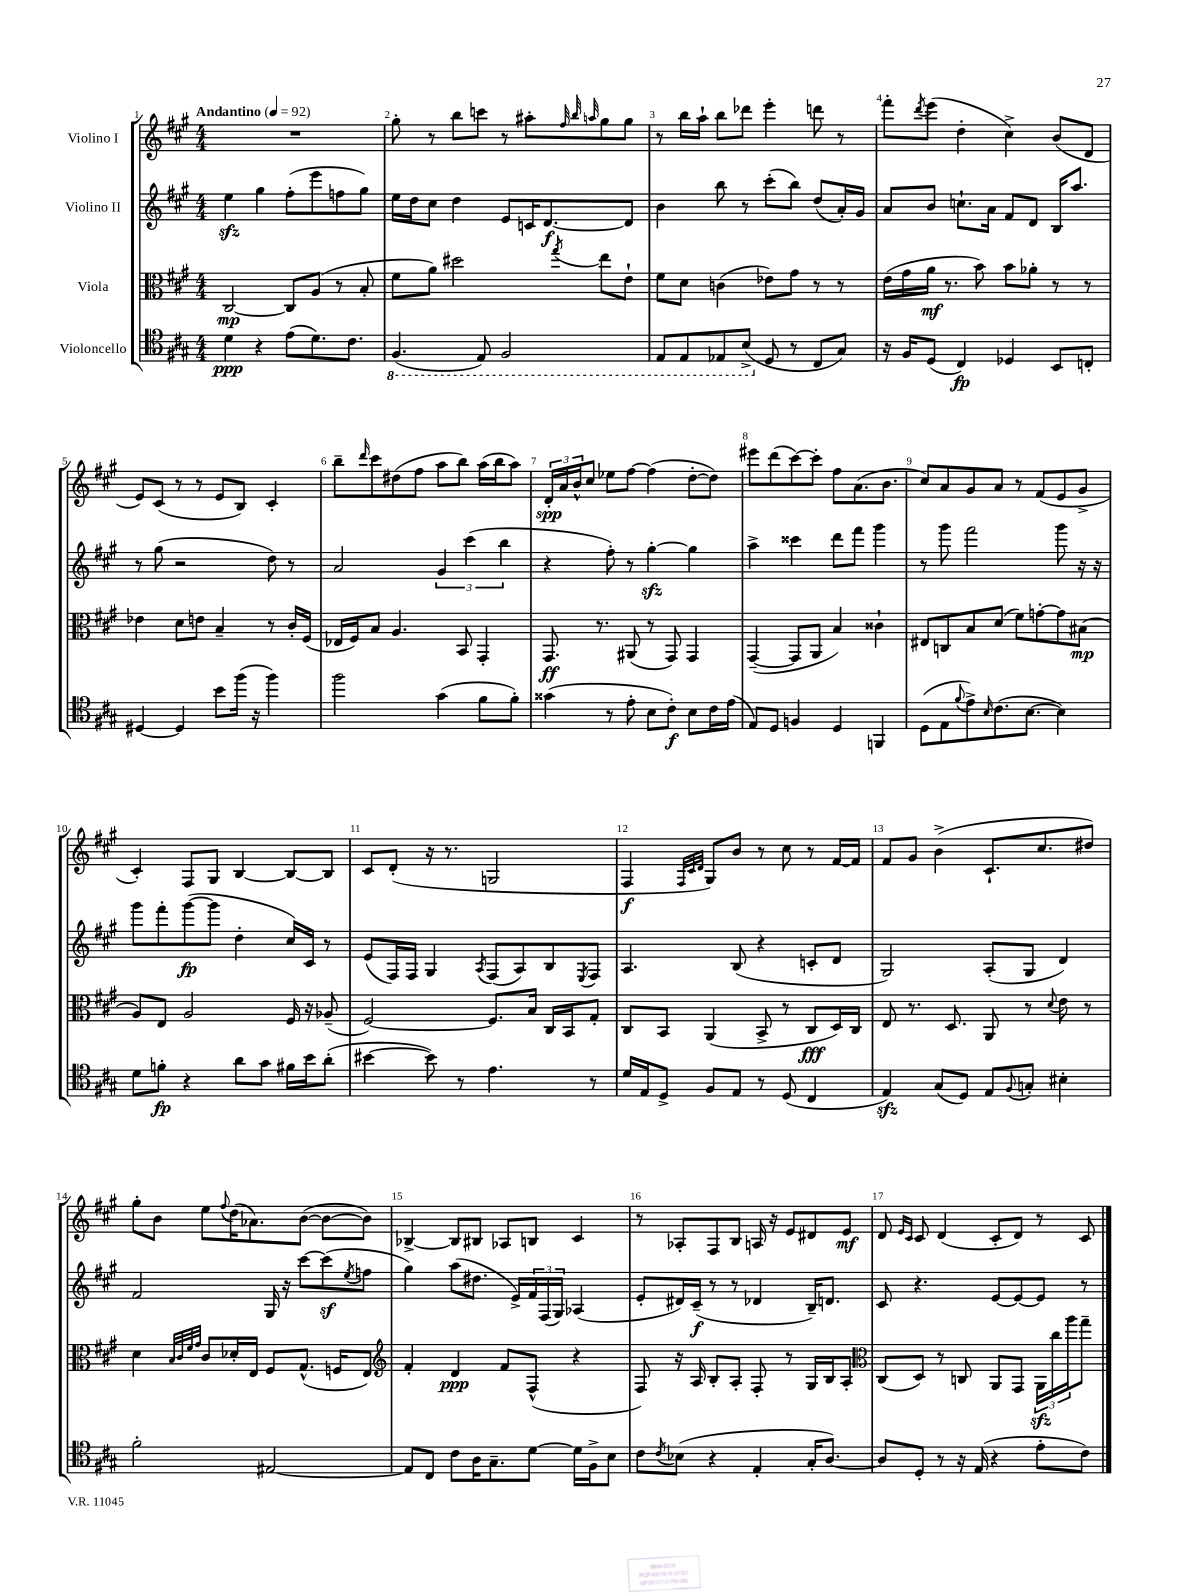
<<
\new StaffGroup <<
\new Staff = "s0" \with { instrumentName = "Violino I" } {
    \clef treble \key a \major \numericTimeSignature \time 4/4 \tempo "Andantino" 4 = 92
    R1 |
    gis''8-. r8 b''8 c'''8 r8 ais''8-. \grace { fis''32 b''32 a''32 } gis''8 gis''8 |
    r8 b''16 a''16-! b''8 des'''8 e'''4-. d'''8 r8 |
    fis'''8-. \acciaccatura { d'''8 } e'''8( d''4-. cis''4->) b'8( d'8 |
    e'8) cis'8( r8 r8 e'8 b8) cis'4-. |
    b''8-- \grace { d'''16 } cis'''8 dis''8( fis''8 a''8 b''8) a''16( b''16 a''8) |
    \tuplet 3/2 { d'16-.\spp a'16 b'16-^ } cis''8 ees''8 fis''8~ fis''4( d''8~-. d''8) |
    eis'''8 d'''8( cis'''8~) cis'''8-. fis''8 a'8.( b'8. |
    cis''8) a'8 gis'8 a'8 r8 fis'8( e'8 gis'8-> |
    cis'4-.) fis8 gis8 b4~ b8~ b8 |
    cis'8 d'8-.( r16 r8. g2 |
    fis4\f \grace { fis32 cis'32 d'32 } gis8) b'8 r8 cis''8 r8 fis'16~ fis'16 |
    fis'8 gis'8 b'4->( cis'8.-! cis''8. dis''8) |
    gis''8-. b'8 e''8 \appoggiatura { fis''8 } d''16( aes'8.) b'8~( b'8~ b'8) |
    bes4~-> bes8 bis8 aes8 b8 cis'4 |
    r8 aes8-. fis8 b8 a16 r16 e'8 dis'8 e'8\mf |
    d'8 \grace { e'16 cis'16 } cis'8 d'4( cis'8-. d'8) r8 cis'8 \bar "|." |
}
\new Staff = "s1" \with { instrumentName = "Violino II" } {
    \clef treble \key a \major \numericTimeSignature \time 4/4
    e''4\sfz gis''4 fis''8-.( e'''8 f''8 gis''8) |
    e''16 d''16 cis''8 d''4 e'8 c'16 d'8.~\f d'8 |
    b'4 b''8 r8 cis'''8-.( b''8) d''8( a'16-.) gis'16 |
    a'8 b'8 c''8.-! a'16 fis'8 d'8 b16 a''8. |
    r8 gis''8( r2 d''8) r8 |
    a'2 \tuplet 3/2 { gis'4 cis'''4( b''4 } |
    r4 fis''8-.) r8 gis''4~-.\sfz gis''4 |
    a''4-> cisis'''4 d'''8 fis'''8 gis'''4 |
    r8 gis'''8 fis'''2 gis'''8 r16 r16 |
    gis'''8 fis'''8-. gis'''8~\fp( gis'''8 d''4-. cis''16) cis'16 r8 |
    e'8( fis16) fis16 gis4 \acciaccatura { a8 } fis8( a8) b8 \acciaccatura { e8 } fis8 |
    a4. b8( r4 c'8-. d'8 |
    gis2) a8-.( gis8 d'4) |
    fis'2 gis16 r16 cis'''8~ cis'''8\sf( \acciaccatura { e''8 } f''8 |
    gis''4) a''8( dis''8. e'16->) \tuplet 3/2 { fis'16 fis16( gis16) } aes4( |
    e'8-. dis'16) cis'16--\f( r8 r8 des'4 b16--) d'8. |
    cis'8 r4. e'8~ e'8~ e'8 r8 \bar "|." |
}
\new Staff = "s2" \with { instrumentName = "Viola" } {
    \clef alto \key a \major \numericTimeSignature \time 4/4
    cis2~\mp cis8 a8( r8 b8-. |
    fis'8 a'8) dis''2 \acciaccatura { gis''8 } e''8 e'8-! |
    fis'8 d'8 c'4( ees'8) gis'8 r8 r8 |
    e'16( gis'16 a'16\mf r8. b'8) b'8 aes'8-. r8 r8 |
    ees'4 d'8 e'8 b4-- r8 cis'16-. fis16( |
    ees16 fis16) b8 a4. b,8 gis,4-. |
    gis,8.\ff r8. ais,8( r8 gis,8) gis,4 |
    gis,4~--( gis,8 a,8 b4) cisis'4-! |
    eis8 c8 b8 d'8( fis'8) g'8~-. g'8 bis8\mp( |
    a8) e8 a2 fis16 r16 aes8--( |
    fis2~) fis8. b16 cis16 b,16 gis8-. |
    cis8 b,8 a,4( b,8-> r8 cis8\fff d16) cis16 |
    e8 r8. d8. a,8 r8 \appoggiatura { d'8 } e'8 r8 |
    d'4 \grace { b32 cis'32 fis'32 gis'32 } cis'8 des'16-. e16 fis8 gis8.-^( f16 e8) |
    \clef treble fis'4-. d'4\ppp fis'8 fis8-^( r4 |
    fis8) r16 a16 b8-. a8-. fis8-. r8 gis16 b16 a8-. |
    \clef alto cis8( d8) r8 c8 a,8 gis,8 \tuplet 3/2 { a,16\sfz cis''16 a''16 } gis''8-- \bar "|." |
}
\new Staff = "s3" \with { instrumentName = "Violoncello" } {
    \clef tenor \key a \major \numericTimeSignature \time 4/4
    d'4\ppp r4 e'8( d'8.) cis'8. |
    \ottava #-1 fis,4.( e,8) fis,2 |
    e,8 e,8 ees,8 b,8->( \ottava #0 d8 r8 cis8 gis8) |
    r16 fis16 d8( cis4\fp) des4 b,8 c8-. |
    dis4~ dis4 b'8 fis''16( r16 fis''4) |
    fis''2 gis'4( fis'8 fis'8-.) |
    gisis'4( r8 e'8-. b8 cis'8-.\f) b8 cis'16 e'16( |
    e8) d8 f4 d4 f,4 |
    d8( e8 \appoggiatura { fis'8 } e'8->) \grace { b16 } cis'8.( b8.~ b4) |
    d'8 f'8-.\fp r4 a'8 gis'8 fis'16 b'16 a'8-.( |
    bis'4~ bis'8) r8 e'4. r8 |
    d'16 e16 d8-> fis8 e8 r8 d8( cis4 |
    e4\sfz) gis8( d8) e8 \appoggiatura { fis8 } g8-. bis4-. |
    fis'2-. eis2~ |
    eis8 cis8 cis'8 a16 gis8.-- d'8~ d'16 fis16-> b8 |
    cis'8 \acciaccatura { cis'8 } bes8( r4 e4-. gis16-. a8.~) |
    a8 d8-. r8 r16 e16( r4 e'8-. cis'8) \bar "|." |
}
>>
>>
\layout { \context { \Score \override BarNumber.break-visibility = ##(#f #t #t) barNumberVisibility = #all-bar-numbers-visible } }
